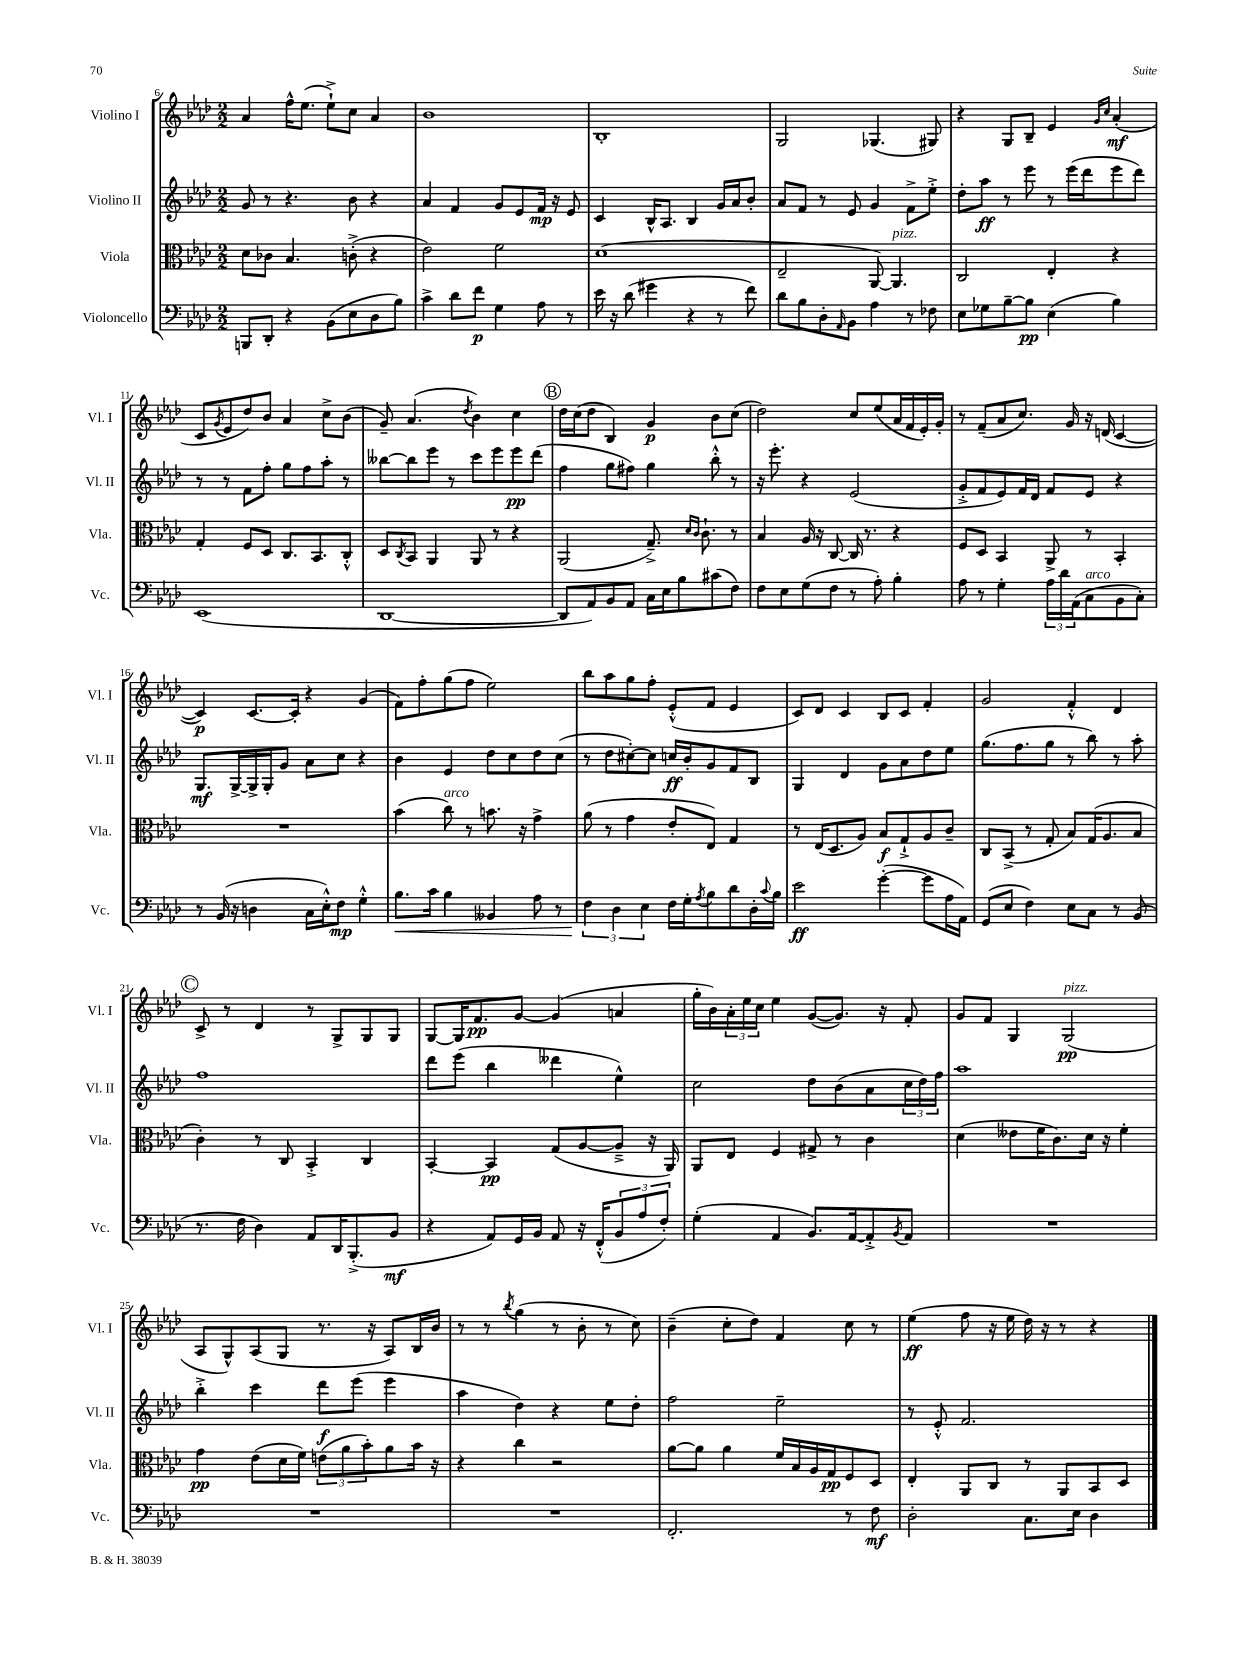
<<
\new StaffGroup <<
\new Staff = "s0" \with { instrumentName = "Violino I" shortInstrumentName = "Vl. I" } {
    \clef treble \key aes \major \numericTimeSignature \time 2/2
    aes'4 f''16-^ ees''8.( ees''8-!->) c''8 aes'4 |
    bes'1 |
    bes1-. |
    g2 ges4.( gis8) |
    r4 g8 bes8-- ees'4 \grace { g'16 c''16 } aes'4-.\mf( |
    c'8 \acciaccatura { g'8 } ees'8 des''8) bes'8 aes'4 c''8-> bes'8( |
    g'8--) aes'4.( \acciaccatura { des''8 } bes'4) c''4 |
    \mark \markup { \circle "B" } des''16 c''16( des''8 bes4) g'4\p bes'8 c''8( |
    des''2) c''8 ees''8( aes'16 f'16 ees'16-.) g'16-. |
    r8 f'8--( aes'8 c''8.) g'16 r16 d'16( c'4~ |
    c'4\p) c'8.~ c'16-. r4 g'4( |
    f'8) f''8-. g''8( f''8 ees''2) |
    bes''8 aes''8 g''8 f''8-. ees'8-.-^( f'8 ees'4 |
    c'8) des'8 c'4 bes8 c'8 f'4-. |
    g'2 f'4-.-^ des'4 |
    \mark \markup { \circle "C" } c'8-> r8 des'4 r8 g8-> g8 g8 |
    g8~ g16 f'8.\pp g'8~ g'4( a'4 |
    g''16-. bes'16) \tuplet 3/2 { aes'16-. ees''16 c''16 } ees''4 g'8~( g'8.) r16 f'8-. |
    g'8 f'8 g4 g2\pp^\markup { \italic "pizz." }( |
    aes8 g8-^) aes8( g8 r8. r16 aes8) bes16 bes'16 |
    r8 r8 \acciaccatura { bes''8 } g''4( r8 bes'8-. r8 c''8) |
    bes'4--( c''8-. des''8) f'4 c''8 r8 |
    ees''4\ff( f''8 r16 ees''16 des''16) r16 r8 r4 \bar "|." |
}
\new Staff = "s1" \with { instrumentName = "Violino II" shortInstrumentName = "Vl. II" } {
    \clef treble \key aes \major \numericTimeSignature \time 2/2
    g'8 r8 r4. bes'8 r4 |
    aes'4 f'4 g'8 ees'8 f'16\mp r16 ees'8 |
    c'4 bes16-^ aes8. bes4 g'16 aes'16 bes'8-. |
    aes'8 f'8 r8 ees'8 g'4 f'8-> ees''8-.-> |
    des''8-. aes''8\ff r8 ees'''8 r8 ees'''16( des'''16 ees'''8 des'''8) |
    r8 r8 f'8 f''8-. g''8 f''8 aes''8-. r8 |
    beses''8~ beses''8 ees'''8 r8 c'''8 ees'''8 ees'''8\pp des'''8( |
    \mark \markup { \circle "B" } f''4 g''8 fis''8) g''4 bes''8-.-^ r8 |
    r16 ees'''8.-. r4 ees'2( |
    g'8-.-> f'8 ees'8) f'16 des'16 f'8 ees'8 r4 |
    g8.\mf g16~-> g16-> g16-. g'8 aes'8 c''8 r4 |
    bes'4 ees'4 des''8 c''8 des''8 c''8( |
    r8 des''8 cis''8~-.) cis''8 c''16\ff bes'16-. g'8 f'8 bes8 |
    g4 des'4 g'8 aes'8 des''8 ees''8 |
    g''8.( f''8. g''8 r8 bes''8) r8 aes''8-. |
    \mark \markup { \circle "C" } f''1 |
    des'''8 ees'''8( bes''4 deses'''4 ees''4-^) |
    c''2 des''8 bes'8( aes'8 \tuplet 3/2 { c''16 des''16) f''16 } |
    aes''1 |
    bes''4-.-> c'''4 des'''8\f ees'''8( ees'''4 |
    aes''4 des''4) r4 ees''8 des''8-. |
    f''2 ees''2-- |
    r8 ees'8-.-^ f'2. \bar "|." |
}
\new Staff = "s2" \with { instrumentName = "Viola" shortInstrumentName = "Vla." } {
    \clef alto \key aes \major \numericTimeSignature \time 2/2
    des'8 ces'8 bes4. c'8-.->( r4 |
    ees'2) f'2 |
    des'1( |
    ees2-- aes,8~) aes,4.^\markup { \italic "pizz." } |
    c2 ees4-. r4 |
    g4-. f8 des8 c8. bes,8. c8-.-^ |
    des8 \acciaccatura { c8 } bes,8 aes,4 aes,8 r8 r4 |
    \mark \markup { \circle "B" } aes,2( g8.--->) \grace { des'16 c'16 } c'8.-! r8 |
    bes4 aes16 r16 c8~ c16 r8. r4 |
    f8 des8 bes,4 aes,8-> r8 bes,4-. |
    R1 |
    bes'4( c''8^\markup { \italic "arco" }) r8 b'8. r16 g'4-> |
    aes'8( r8 g'4 ees'8-. ees8) g4 |
    r8 ees16( des8. aes8) bes8\f g8-!-> aes8 c'8-- |
    c8 bes,8->( r8 g8-. bes8) g16( aes8. bes8 |
    \mark \markup { \circle "C" } c'4-.) r8 c8 bes,4-.-> c4 |
    bes,4~-. bes,4\pp g8( aes8~ aes8---> r16 aes,16) |
    aes,8 ees8 f4 gis8-> r8 c'4 |
    des'4( eeses'8 f'16 c'8.) des'16 r16 f'4-. |
    g'4\pp ees'8( des'16 f'16) \tuplet 3/2 { e'8( aes'8 bes'8-.) } aes'8 bes'16 r16 |
    r4 c''4 r2 |
    aes'8~ aes'8 aes'4 f'16 bes16 aes16 g16\pp f8 des8 |
    ees4-. aes,8 c8 r8 aes,8 bes,8 des8 \bar "|." |
}
\new Staff = "s3" \with { instrumentName = "Violoncello" shortInstrumentName = "Vc." } {
    \clef bass \key aes \major \numericTimeSignature \time 2/2
    b,,8 des,8-. r4 bes,8( ees8 des8 bes8) |
    c'4-> des'8 f'8\p g4 aes8 r8 |
    ees'16 r16 des'8( gis'4 r4 r8 f'8) |
    des'8 bes8 des8-. \grace { aes,16 } bes,8 aes4 r8 fes8 |
    ees8 ges8 bes8~-- bes8\pp ees4( bes4) |
    ees,1( |
    des,1~ |
    \mark \markup { \circle "B" } des,8 aes,8) bes,8 aes,8 c16 ees16 bes8 cis'8( f8) |
    f8 ees8 g8( f8 r8 aes8-.) bes4-. |
    aes8 r8 g4-. \tuplet 3/2 { aes16 des'16 aes,16( } c8^\markup { \italic "arco" } bes,8 c8-.) |
    r8 bes,16( r16 d4 c16 ees16-.-^) f8\mp g4-.-^ |
    bes8.\< c'16 bes4 beses,4 aes8 r8 |
    \tuplet 3/2 { f4\! des4 ees4 } f16 g16-. \acciaccatura { aes8 } bes8 des'8 des16-. \appoggiatura { c'8 } bes16 |
    ees'2\ff g'4~-.( g'8 aes16 aes,16) |
    g,8( ees8 f4) ees8 c8 r8 bes,8( |
    \mark \markup { \circle "C" } r8. f16 des4) aes,8 des,16 bes,,8.-.->( bes,8\mf |
    r4 aes,8) g,16 bes,16 aes,8 r16 f,16-.-^( \tuplet 3/2 { bes,8 aes8 f8-.) } |
    g4-.( aes,4 bes,8.) aes,16~ aes,8-.-> \acciaccatura { bes,8 } aes,8 |
    R1 |
    R1 |
    R1 |
    f,2.-. r8 f8\mf |
    des2-. c8. ees16 des4 \bar "|." |
}
>>
>>
\layout { \context { \Score currentBarNumber = #6 } }
